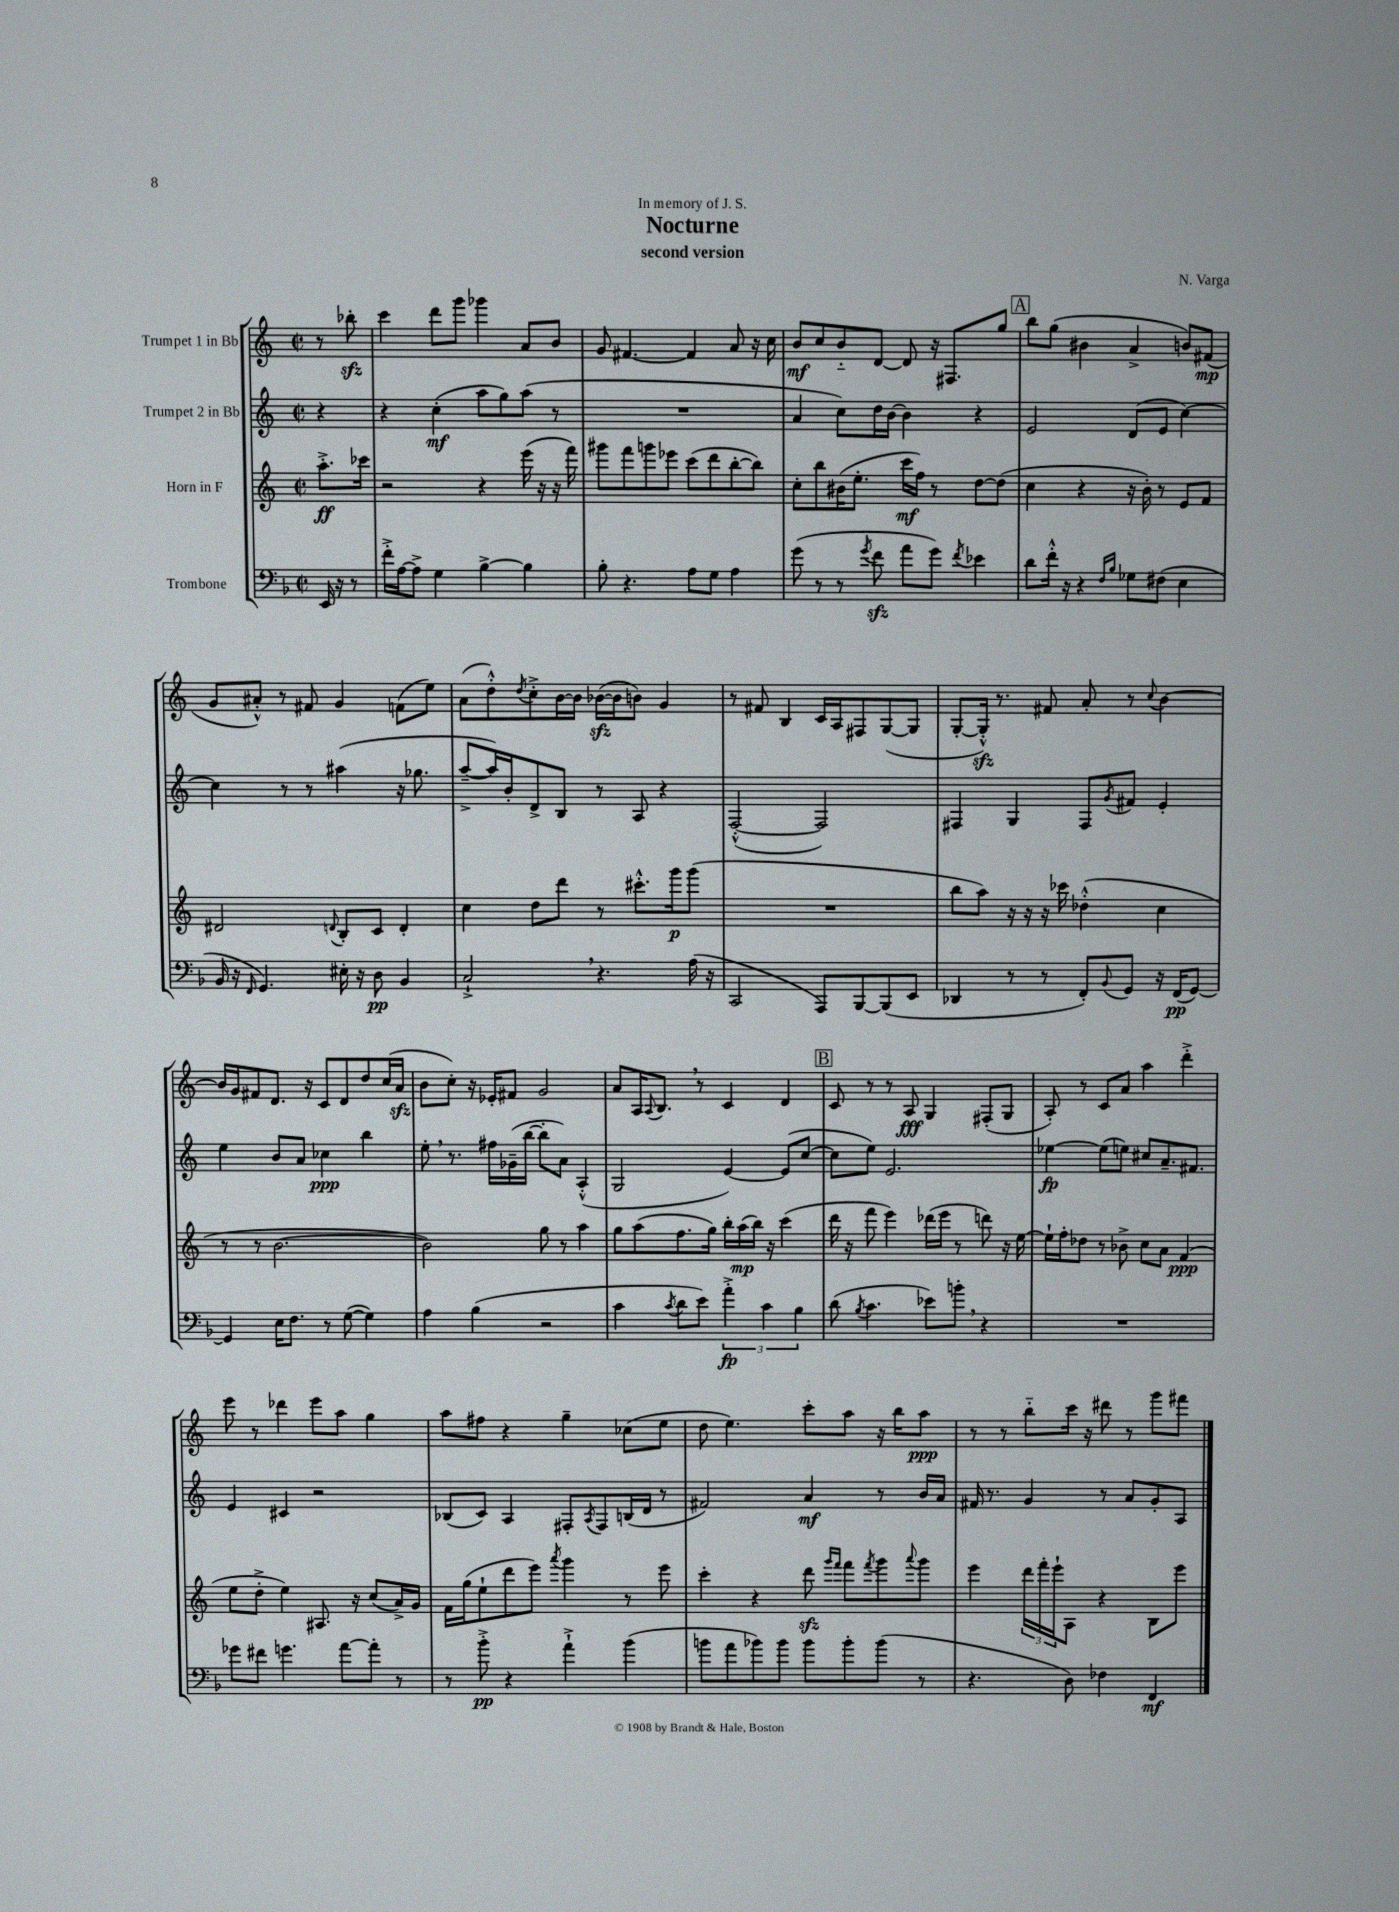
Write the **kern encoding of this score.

**kern	**dynam	**kern	**dynam	**kern	**dynam	**kern	**dynam
*part4	*part4	*part3	*part3	*part2	*part2	*part1	*part1
*staff4	*staff4	*staff3	*staff3	*staff2	*staff2	*staff1	*staff1
*I"Trombone	*	*I"Horn in F	*	*I"Trumpet 2 in Bb	*	*I"Trumpet 1 in Bb	*
*clefF4	*	*clefG2	*	*clefG2	*	*clefG2	*
*k[b-]	*	*k[]	*	*k[]	*	*k[]	*
*M2/2	*	*M2/2	*	*M2/2	*	*M2/2	*
*met(c|)	*	*met(c|)	*	*met(c|)	*	*met(c|)	*
=	=	=	=	=	=	=	=
16EE/	.	8.aa'^\L	ff	4r	.	8r	.
16r	.	.	.	.	.	.	.
8r	.	.	.	.	.	8bb-Xzz'\	.
.	.	16ccc-X\Jk	.	.	.	.	.
=1	=1	=1	=1	=1	=1	=1	=1
16f'^\LL	.	2r	.	4r	.	4ccc\	.
[16A\J	.	.	.	.	.	.	.
8A^\J]	.	.	.	.	.	.	.
4G\	.	.	.	(4cc'\	mf	8ddd\L	.
.	.	.	.	.	.	8ggg\J	.
[4B-^\	.	4r	.	8aa\L	.	4ggg-X\	.
.	.	.	.	8gg\)	.	.	.
4B-\]	.	(16eee\	.	(8aa\J	.	8a/L	.
.	.	16r	.	.	.	.	.
.	.	16r	.	8r	.	8b/J	.
.	.	16fff\)	.	.	.	.	.
=2	=2	=2	=2	=2	=2	=2	=2
8B-'\	.	8ggg#X\L	.	1r	.	8g/	.
4.r	.	8fff\	.	.	.	[4.f#X/	.
.	.	8gggn\	.	.	.	.	.
.	.	8eee-X\J	.	.	.	.	.
8A\L	.	(8ccc\L	.	.	.	4f#/]	.
8G\J	.	8ddd\	.	.	.	.	.
4A\	.	[8bb'\	.	.	.	8a/	.
.	.	8bb\J])	.	.	.	16r	.
.	.	.	.	.	.	16cc\	.
=3	=3	=3	=3	=3	=3	=3	=3
(8g\	.	8cc'\L	.	4a/	.	8b/L	mf
8r	.	8bb\	.	.	.	8cc/	.
8r	.	(16b#X\K	.	8cc\L)	.	8b/	.
.	.	8.ee'\J	.	.	.	.	.
8qg/	.	.	.	.	.	.	.
8fzz\	.	.	.	16dd\L	.	[8d/J	.
.	.	.	.	[16b\JJ	.	.	.
8a\L	.	16ccc\LL	mf	4b\]	.	8d/]	.
.	.	16ff\JJ)	.	.	.	.	.
8g\J)	.	8r	.	.	.	16r	.
.	.	.	.	.	.	8.F#X/L	.
8qf/	.	.	.	.	.	.	.
4e-X\	.	[8dd\L	.	4r	.	.	.
.	.	(8dd\J]	.	.	.	8gg/J	.
!!LO:REH:place=s1:t=A
=4	=4	=4	=4	=4	=4	=4	=4
8d\L	.	4cc\	.	2e/	.	8bb\L	.
16f'^^\Jk	.	.	.	.	.	(8gg\J	.
16r	.	.	.	.	.	.	.
4r	.	4r	.	.	.	4b#X\	.
16qqF/LL	.	.	.	.	.	.	.
16qqB-/JJ	.	.	.	.	.	.	.
8G-X\L	.	16r	.	(8d/L	.	4a^/	.
.	.	16b'\)	.	.	.	.	.
(8F#X\J	.	8r	.	8e/J	.	.	.
4E\	.	8e/L	.	[4cc\)	.	8bn/L)	.
.	.	8f/J	.	.	.	(8f#X/J	mp
!!LO:LB:g=z
=5	=5	=5	=5	=5	=5	=5	=5
16BB-/	.	2d#X/	.	4cc\]	.	8g/L	.
16r	.	.	.	.	.	.	.
16qqFF/	.	.	.	.	.	.	.
4.GG/)	.	.	.	.	.	8a#X'^^/J)	.
.	.	.	.	8r	.	8r	.
.	.	.	.	8r	.	8f#X/	.
.	.	8qqdn/	.	.	.	.	.
16E#X'\	.	8B'/L	.	(4aa#X\	.	4g/	.
16r	.	.	.	.	.	.	.
8D\	pp	8c/J	.	.	.	.	.
4BB-/	.	4d'/	.	16r	.	(8fn\L	.
.	.	.	.	8.gg-X\	.	.	.
.	.	.	.	.	.	8ee\J)	.
=6	=6	=6	=6	=6	=6	=6	=6
2C`^,/	.	4cc\	.	[8aa~^/L	.	(8a\L	.
.	.	.	.	16aa/L])	.	8dd'^^\)	.
.	.	.	.	16b'/J	.	.	.
.	.	.	.	.	.	8qdd/	.
.	.	8dd\L	.	8d^/	.	8cc'^\	.
.	.	8ddd\J	.	8B/J	.	[16b\L	.
.	.	.	.	.	.	16b\JJ]	.
4.r	.	8r	.	8r	.	([16b-Xzz\LL	.
.	.	.	.	.	.	16b-\J]	.
.	.	8.ccc#X'^^\L	.	8A/	.	8bn\J)	.
.	.	.	.	4r	.	4g/	.
.	.	16ggg\k	p	.	.	.	.
(16A\	.	(8ggg\J	.	.	.	.	.
16r	.	.	.	.	.	.	.
=7	=7	=7	=7	=7	=7	=7	=7
2CC/	.	1r	.	([2F'^^/	.	8r	.
.	.	.	.	.	.	8f#X/	.
.	.	.	.	.	.	4B/	.
8AAA/L)	.	.	.	2F/])	.	16c/LL	.
.	.	.	.	.	.	16A/J	.
[8BBB-/	.	.	.	.	.	8F#X/	.
(8BBB-/]	.	.	.	.	.	([8G/	.
8EE/J	.	.	.	.	.	8G/J]	.
=8	=8	=8	=8	=8	=8	=8	=8
4DD-X/	.	8bb\L	.	4F#X/	.	[8G'/L	.
.	.	8aa\J)	.	.	.	16Gzz'^^/Jk])	.
.	.	.	.	.	.	8.r	.
8r	.	16r	.	4G/	.	.	.
.	.	16r	.	.	.	.	.
8r	.	16r	.	.	.	8f#X/	.
.	.	16ccc-X\	.	.	.	.	.
8FF'/L)	.	(4dd-X'^^\	.	8F#/L	.	8a'/	.
8qqBB-/	.	.	.	8qg/	.	.	.
8GG/J	.	.	.	8f#X/J	.	8r	.
.	.	.	.	.	.	8qqcc/	.
16r	.	4cc\	.	4e'/	.	[4b\	.
(16FF/KL	pp	.	.	.	.	.	.
[8GG/J)	.	.	.	.	.	.	.
!!LO:LB:g=z
=9	=9	=9	=9	=9	=9	=9	=9
4GG/]	.	8r	.	4ee\	.	16b/LL]	.
.	.	.	.	.	.	16g/J	.
.	.	8r	.	.	.	8f#X/	.
16E\KL	.	[2.b\	.	8b/L	.	8.d/J	.
8.F\J	.	.	.	.	.	.	.
.	.	.	.	8a/J	.	.	.
.	.	.	.	.	.	16r	.
8r	.	.	.	4cc-X\	ppp	8c/L	.
([8G\	.	.	.	.	.	8d/	.
4G\])	.	.	.	4bb\	.	8dd/	.
.	.	.	.	.	.	(16cc/L	.
.	.	.	.	.	.	16azz/JJ	.
=10	=10	=10	=10	=10	=10	=10	=10
4A\	.	2b\])	.	8ee',\	.	8b\L	.
.	.	.	.	8.r	.	8cc'\J)	.
(4B-\	.	.	.	.	.	16r	.
.	.	.	.	16ff#X\LL	.	16e-X'/KL	.
.	.	.	.	(16g-X~\	.	8f#X/J	.
.	.	.	.	[16bb\JJ	.	.	.
2r	.	8gg\	.	8bb'\L]	.	2g/	.
.	.	8r	.	8a\J)	.	.	.
.	.	4aa\	.	(4A'^^/	.	.	.
=11	=11	=11	=11	=11	=11	=11	=11
4c\	.	8gg\L	.	2G/	.	8a/L	.
.	.	(8aa\	.	.	.	16A/K	.
.	.	.	.	.	.	8qqA/	.
.	.	.	.	.	.	8.B,/J	.
8qc/	.	.	.	.	.	.	.
8d\L	.	8.ff\	.	.	.	.	.
8e\J)	.	.	.	.	.	8r	.
.	.	16gg\Jk)	.	.	.	.	.
6a'^\	fp	16bb'\LL	.	[4e/)	.	4c/	.
.	.	(16aa\	mp	.	.	.	.
.	.	16bb\JJ)	.	.	.	.	.
6c\	.	.	.	.	.	.	.
.	.	16r	.	.	.	.	.
.	.	(4ccc\	.	(8e/L]	.	4d/	.
6B-\	.	.	.	.	.	.	.
.	.	.	.	[8cc/J	.	.	.
!!LO:REH:place=s1:t=B
=12	=12	=12	=12	=12	=12	=12	=12
(8d\	.	16ddd\	.	8cc\L]	.	8c/	.
.	.	16r	.	.	.	.	.
8qB-/	.	.	.	.	.	.	.
4.c\	.	8fff\	.	8ee\J)	.	8r	.
.	.	4eee\)	.	2.e/	.	8r	.
.	.	.	.	.	.	8A/	fff
8e-X\L)	.	(16ddd-X\LL	.	.	.	4G/	.
.	.	16eee\JJ	.	.	.	.	.
8bn',\J	.	8r	.	.	.	.	.
4r	.	8dddn\)	.	.	.	(8F#X'/L	.
.	.	16r	.	.	.	8G/J	.
.	.	[16ee\	.	.	.	.	.
=13	=13	=13	=13	=13	=13	=13	=13
1r	.	16ee`\LL]	.	[4ee-X\	fp	8A'/)	.
.	.	16ff'\J	.	.	.	.	.
.	.	8dd-X\J	.	.	.	8r	.
.	.	8r	.	(8ee-\L]	.	8c/L	.
.	.	8b-X^\	.	8een\J)	.	8a/J	.
.	.	8cc\L	.	8cc#X/L	.	4aa\	.
.	.	8a\J	.	8.a~/	.	.	.
.	.	(4f/	ppp	.	.	4ddd'^\	.
.	.	.	.	8.f#X/J	.	.	.
!!LO:LB:g=z
=14	=14	=14	=14	=14	=14	=14	=14
8g-X\L	.	8ee\L	.	4e/	.	8eee\	.
8f#X\J	.	8dd'^\J	.	.	.	8r	.
4.gn\	.	4ee\)	.	4c#X/	.	4ddd-X\	.
.	.	8.A#X/	.	2r	.	8eee\L	.
[8a\L	.	.	.	.	.	8aa\J	.
.	.	16r	.	.	.	.	.
8a'\J]	.	(8cc/L	.	.	.	4gg\	.
8r	.	16a^/L)	.	.	.	.	.
.	.	16g/JJ	.	.	.	.	.
=15	=15	=15	=15	=15	=15	=15	=15
8r	.	16f\LL	.	(8B-X/L	.	8aa\L	.
.	.	(16gg\J	.	.	.	.	.
8b-'^\	pp	8ee`\	.	8c/J)	.	8ff#X\J	.
4r	.	8ddd\	.	4A/	.	4r	.
.	.	8eee\J)	.	.	.	.	.
.	.	8qaaa/	.	.	.	.	.
4a`^\	.	4ggg\	.	8F#X'/L	.	4gg~\	.
.	.	.	.	8qA/	.	.	.
.	.	.	.	8F#/	.	.	.
(4b-\	.	8r	.	(16Bn/L	.	(8cc-X\L	.
.	.	.	.	16d/JJ	.	.	.
.	.	8eee\	.	8r	.	8ee\J	.
=16	=16	=16	=16	=16	=16	=16	=16
8bn\L	.	4ccc'\	.	2f#X/)	.	8dd\	.
8a\	.	.	.	.	.	4.ee\)	.
8b-X\)	.	4r	.	.	.	.	.
8b-\J	.	.	.	.	.	.	.
8b-\L	.	8dddzz\	.	4a/	mf	8ccc'\L	.
.	.	16qqggg/LL	.	.	.	.	.
.	.	16qqfff/JJ	.	.	.	.	.
8b-'\	.	8fff\L	.	.	.	8aa\J	.
.	.	8qfff/	.	.	.	.	.
(8b-\J	.	8ggg\	.	8r	.	16r	.
.	.	.	.	.	.	16bb\KL	.
.	.	8qqaaa/	.	.	.	.	.
8r	.	8ggg\J	.	16b/LL	.	8aa\J	ppp
.	.	.	.	16a/JJ	.	.	.
=17	=17	=17	=17	=17	=17	=17	=17
4.r	.	4eee\	.	16f#X/	.	8r	.
.	.	.	.	8.r	.	.	.
.	.	.	.	.	.	8r	.
.	.	24ddd\LL	.	4g/	.	8bb\L	.
.	.	24fff'\	.	.	.	.	.
.	.	24eee`\J	.	.	.	.	.
8D\)	.	8A\J	.	.	.	16ccc\Jk	.
.	.	.	.	.	.	16r	.
4F-X\	.	4r	.	8r	.	8ddd#X\	.
.	.	.	.	8a/L	.	8r	.
4FF/	mf	8B\L	.	8g'/	.	8ggg\L	.
.	.	8eee\J	.	8A/J	.	8fff#X\J	.
==	==	==	==	==	==	==	==
*-	*-	*-	*-	*-	*-	*-	*-
